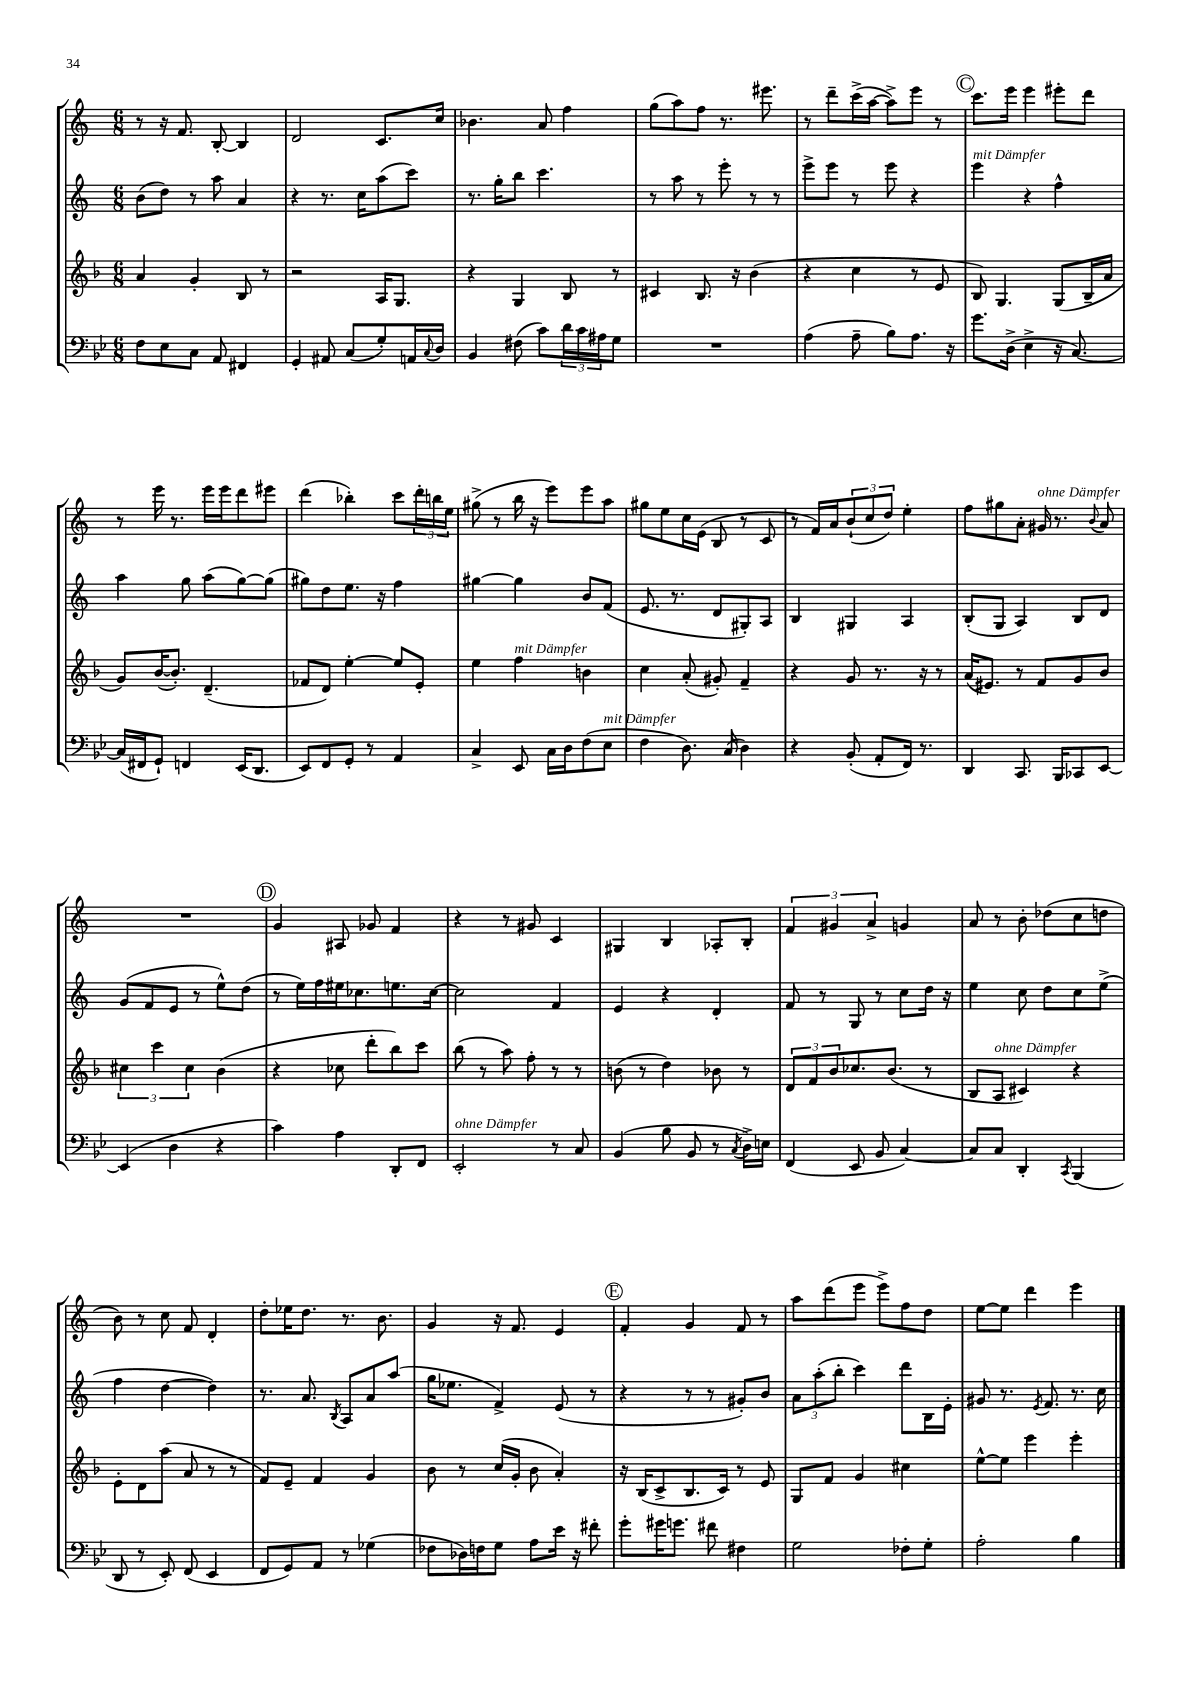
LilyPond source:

<<
\new StaffGroup <<
\new Staff = "s0" {
    \clef treble \key c \major \numericTimeSignature \time 6/8
    r8 r16 f'8. b8~-. b4 |
    d'2 c'8. c''16 |
    bes'4. a'8 f''4 |
    g''8( a''8) f''8 r8. eis'''8. |
    r8 d'''8-- c'''16->( a''16~ a''8->) e'''8 r8 |
    \mark \markup { \circle "C" } c'''8. e'''16 e'''4 eis'''8-. d'''8 |
    r8 e'''16 r8. e'''16 e'''16 d'''8 eis'''8 |
    d'''4( bes''4-.) c'''8 \tuplet 3/2 { d'''16-. b''16 e''16 } |
    gis''8->( r8 b''16 r16 e'''8) e'''8 a''8 |
    gis''8 e''8 c''16 e'16( b8 r8 c'8 |
    r8 f'16) a'16 \tuplet 3/2 { b'8-!( c''8 d''8) } e''4-. |
    f''8 gis''8 a'8-. gis'16^\markup { \italic "ohne Dämpfer" } r8. \appoggiatura { b'8 } a'8 |
    R2. |
    \mark \markup { \circle "D" } g'4 ais8 ges'8 f'4 |
    r4 r8 gis'8 c'4 |
    gis4 b4 aes8-. b8-. |
    \tuplet 3/2 { f'4 gis'4 a'4-> } g'4 |
    a'8 r8 b'8-. des''8( c''8 d''8 |
    b'8) r8 c''8 f'8 d'4-. |
    d''8-. ees''16 d''8. r8. b'8. |
    g'4 r16 f'8. e'4 |
    \mark \markup { \circle "E" } f'4-. g'4 f'8 r8 |
    a''8 d'''8( e'''8 e'''8->) f''8 d''8 |
    e''8~ e''8 d'''4 e'''4 \bar "|." |
}
\new Staff = "s1" {
    \clef treble \key c \major \numericTimeSignature \time 6/8
    b'8( d''8) r8 a''8 a'4 |
    r4 r8. c''16 a''8( c'''8) |
    r8. g''16-. b''8 c'''4. |
    r8 a''8 r8 e'''8-. r8 r8 |
    e'''8-> e'''8 r8 e'''8 r4 |
    \mark \markup { \circle "C" } e'''4^\markup { \italic "mit Dämpfer" } r4 f''4-^ |
    a''4 g''8 a''8( g''8~) g''8( |
    gis''8) d''8 e''8. r16 f''4 |
    gis''4~ gis''4 b'8 f'8( |
    e'8. r8. d'8 gis8-.) a8 |
    b4 gis4 a4 |
    b8-.( g8 a4) b8 d'8 |
    g'8( f'8 e'8 r8 e''8-^) d''8( |
    \mark \markup { \circle "D" } r8 e''16) f''16 eis''16 ces''8. e''8. ces''16~ |
    ces''2 f'4 |
    e'4 r4 d'4-. |
    f'8 r8 g8 r8 c''8 d''16 r16 |
    e''4 c''8 d''8 c''8 e''8->( |
    f''4 d''4~ d''4) |
    r8. a'8. \acciaccatura { b8 } a8 a'8 a''8( |
    g''16 ees''8. f'4->) e'8( r8 |
    \mark \markup { \circle "E" } r4 r8 r8 gis'8-.) b'8 |
    \tuplet 3/2 { a'8 a''8-.( b''8-. } c'''4) d'''8 b16 e'16-. |
    gis'8 r8. \acciaccatura { e'8 } f'8. r8. c''16 \bar "|." |
}
\new Staff = "s2" {
    \clef treble \key f \major \numericTimeSignature \time 6/8
    a'4 g'4-. bes8 r8 |
    r2 a16 g8. |
    r4 g4 bes8 r8 |
    cis'4 bes8. r16 bes'4( |
    r4 c''4 r8 e'8 |
    \mark \markup { \circle "C" } bes8) g4. g8( bes16-- a'16 |
    g'8) bes'16~( bes'8.-.) d'4.--( |
    fes'8 d'8) e''4~-. e''8 e'8-. |
    e''4 f''4^\markup { \italic "mit Dämpfer" } b'4 |
    c''4 a'8-.( gis'8-.) f'4-- |
    r4 g'8 r8. r16 r8 |
    a'16( eis'8.) r8 f'8 g'8 bes'8 |
    \tuplet 3/2 { cis''4 c'''4 cis''4 } bes'4( |
    \mark \markup { \circle "D" } r4 ces''8 d'''8-. bes''8) c'''8 |
    bes''8( r8 a''8) f''8-. r8 r8 |
    b'8( r8 d''4) bes'8 r8 |
    \tuplet 3/2 { d'8 f'8 bes'8 } ces''8. bes'8.( r8 |
    bes8 a8^\markup { \italic "ohne Dämpfer" } cis'4) r4 |
    e'8-. d'8 a''8( a'8 r8 r8 |
    f'8) e'8-- f'4 g'4 |
    bes'8 r8 c''16( g'16-. bes'8 a'4-.) |
    \mark \markup { \circle "E" } r16 bes16( c'8-> bes8. c'16) r8 e'8 |
    g8 f'8 g'4 cis''4 |
    e''8~-^ e''8 e'''4 e'''4-. \bar "|." |
}
\new Staff = "s3" {
    \clef bass \key bes \major \numericTimeSignature \time 6/8
    f8 ees8 c8 a,8 fis,4 |
    g,4-. ais,8 c8( g8-.) a,16 \appoggiatura { c8 } d16 |
    bes,4 fis8( c'8) \tuplet 3/2 { d'16 c'16 ais16 } g8 |
    R2. |
    a4( a8-- bes8) a8. r16 |
    \mark \markup { \circle "C" } g'8. d16->( ees4-> r16 c8.~) |
    c16( fis,16 g,8-!) f,4 ees,16( d,8. |
    ees,8) f,8 g,8-. r8 a,4 |
    c4-> ees,8 c16 d16 f8( ees8^\markup { \italic "mit Dämpfer" } |
    f4 d8.) c16( d4) |
    r4 bes,8-.( a,8-. f,16) r8. |
    d,4 c,8. bes,,16 ces,8 ees,8~ |
    ees,4( d4 r4 |
    \mark \markup { \circle "D" } c'4) a4 d,8-. f,8 |
    ees,2-.^\markup { \italic "ohne Dämpfer" } r8 c8 |
    bes,4( bes8 bes,8 r8 \acciaccatura { c8 } d16->) e16 |
    f,4( ees,8 bes,8 c4~) |
    c8 c8 d,4-. \acciaccatura { c,8 } bes,,4( |
    d,8 r8 ees,8-.) f,8( ees,4 |
    f,8 g,8) a,8 r8 ges4( |
    fes8 des16) f16 g8 a8 ees'16 r16 fis'8-. |
    \mark \markup { \circle "E" } g'8-. gis'16 g'8. fis'8 fis4 |
    g2 fes8-. g8-. |
    a2-. bes4 \bar "|." |
}
>>
>>
\layout { \context { \Score \remove "Bar_number_engraver" } }
